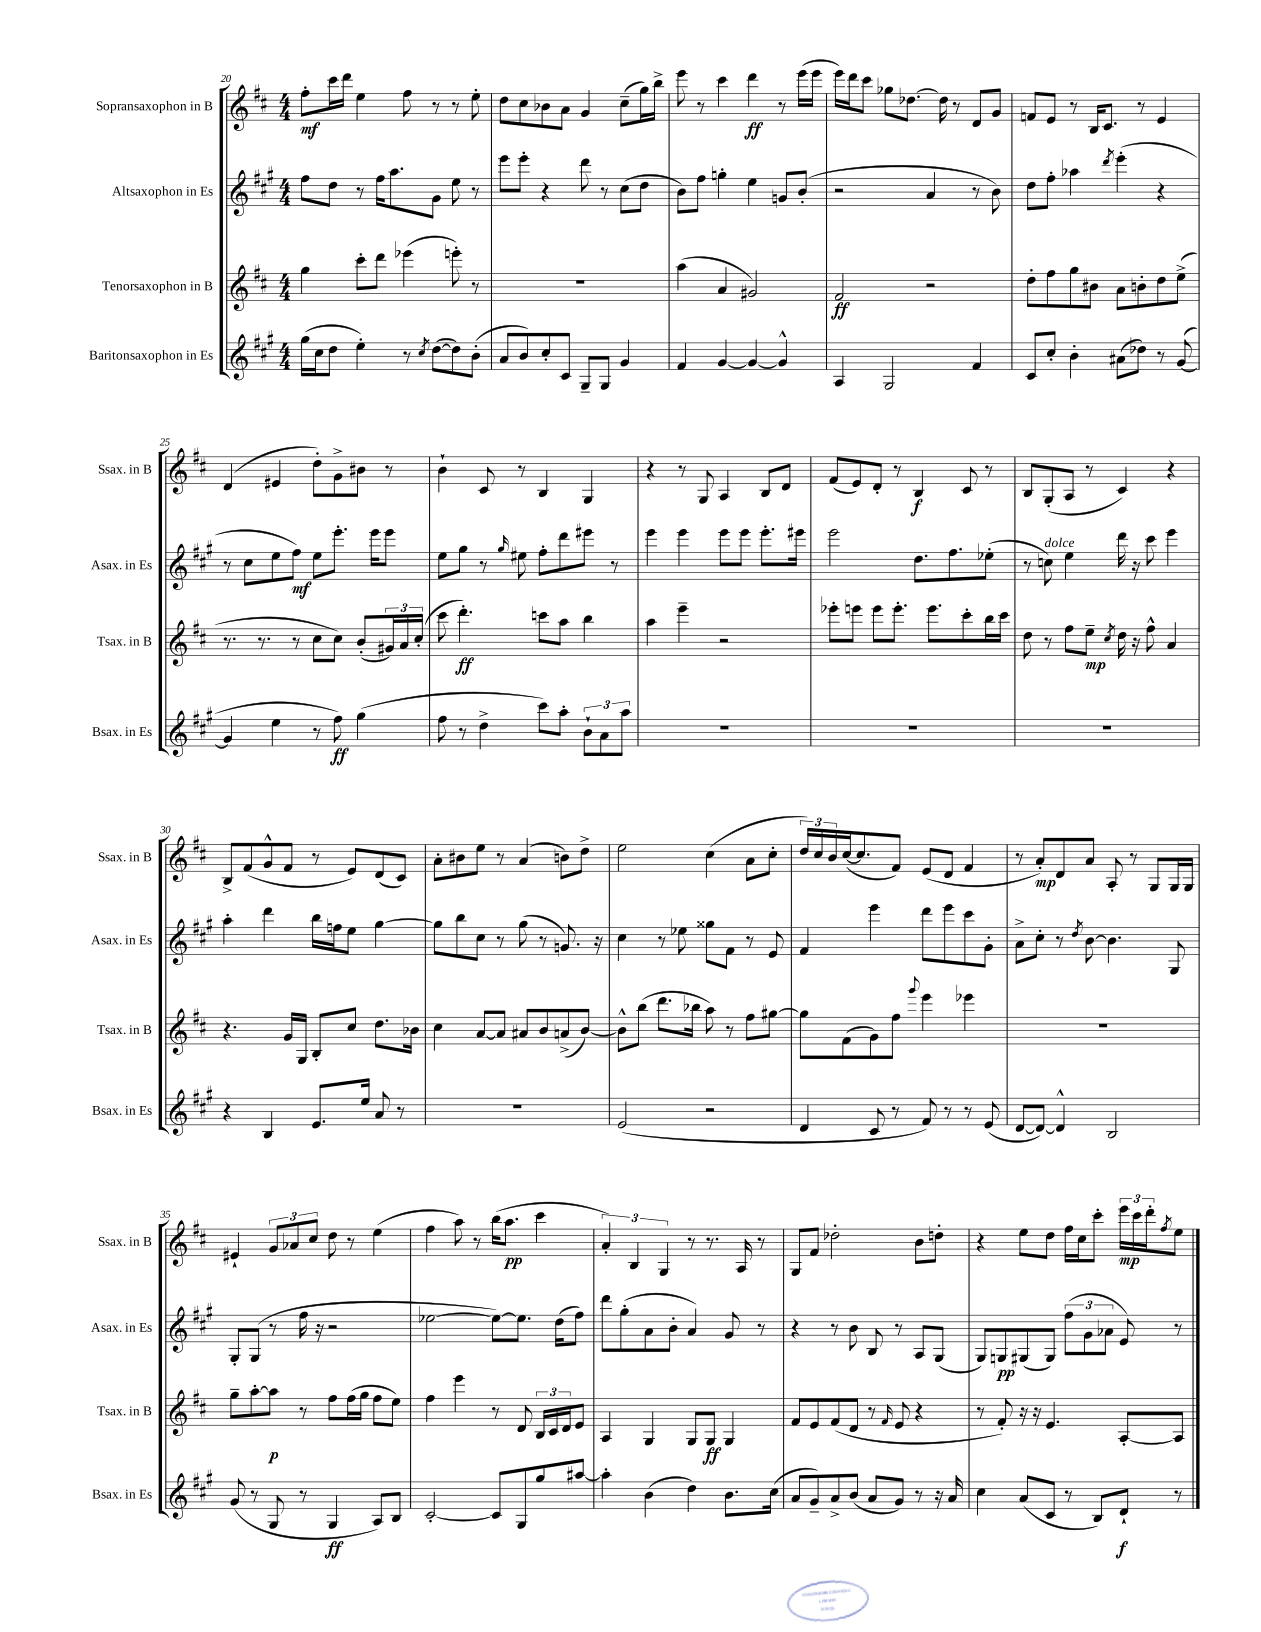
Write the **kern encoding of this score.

**kern	**dynam	**kern	**dynam	**kern	**dynam	**kern	**dynam
*part4	*part4	*part3	*part3	*part2	*part2	*part1	*part1
*staff4	*staff4	*staff3	*staff3	*staff2	*staff2	*staff1	*staff1
*I"Baritonsaxophon in Es	*	*I"Tenorsaxophon in B	*	*I"Altsaxophon in Es	*	*I"Sopransaxophon in B	*
*I'Bsax. in Es	*	*I'Tsax. in B	*	*I'Asax. in Es	*	*I'Ssax. in B	*
*clefG2	*	*clefG2	*	*clefG2	*	*clefG2	*
*k[f#c#g#]	*	*k[f#c#]	*	*k[f#c#g#]	*	*k[f#c#]	*
*M4/4	*	*M4/4	*	*M4/4	*	*M4/4	*
=20	=20	=20	=20	=20	=20	=20	=20
(16gg#\LL	.	4gg\	.	8ff#\L	.	8ff#'\L	mf
16cc#\J	.	.	.	.	.	.	.
8dd\J	.	.	.	8dd\J	.	16ccc#\L	.
.	.	.	.	.	.	16ddd\JJ	.
4ee'\)	.	8ccc#'\L	.	8r	.	4ee\	.
.	.	8ddd\J	.	16ff#\KL	.	.	.
.	.	.	.	8.aa\	.	.	.
8r	.	(4eee-X\	.	.	.	8ff#\	.
8qcc#/	.	.	.	.	.	.	.
([8dd\L	.	.	.	8g#\J	.	8r	.
8dd\])	.	8eeen'\)	.	8ee\	.	8r	.
(8b'\J	.	8r	.	8r	.	8ee'\	.
=21	=21	=21	=21	=21	=21	=21	=21
8a/L	.	1r	.	8eee\L	.	8dd\L	.
8b/)	.	.	.	8eee'\J	.	8cc#\	.
8cc#'/	.	.	.	4r	.	8b-X\	.
8c#/J	.	.	.	.	.	8a\J	.
8G#~/L	.	.	.	8ddd\	.	4g/	.
8G#/J	.	.	.	8r	.	.	.
4g#/	.	.	.	(8cc#\L	.	(8cc#~\L	.
.	.	.	.	8dd\J	.	16gg\L)	.
.	.	.	.	.	.	16bb^\JJ	.
=22	=22	=22	=22	=22	=22	=22	=22
4f#/	.	(4aa\	.	8b\L)	.	8eee\	.
.	.	.	.	8ff#\J	.	8r	.
[4g#/	.	4a/	.	4ggn'\	.	4ccc#\	.
4g#/_	.	2g#X/)	.	4ee\	.	4ddd\	ff
4g#^^/]	.	.	.	8gn/L	.	8r	.
.	.	.	.	(8b'/J	.	(16eee\LL	.
.	.	.	.	.	.	16eee\JJ	.
=23	=23	=23	=23	=23	=23	=23	=23
4A/	.	2f#/	ff	2r	.	16eee\LL)	.
.	.	.	.	.	.	16ddd\J	.
.	.	.	.	.	.	8ccc#\J	.
2G#/	.	.	.	.	.	8gg-X\L	.
.	.	.	.	.	.	[8.dd-X\J	.
.	.	2r	.	4a/	.	.	.
.	.	.	.	.	.	16dd-\]	.
.	.	.	.	.	.	8r	.
4f#/	.	.	.	8r	.	8d/L	.
.	.	.	.	8b\)	.	8g/J	.
=24	=24	=24	=24	=24	=24	=24	=24
8c#/L	.	8dd'\L	.	8dd\L	.	8fn/L	.
8cc#'/J	.	8ff#\	.	8ff#'\J	.	8e/J	.
4b'\	.	8gg\	.	4aa-X\	.	8r	.
.	.	8b#X\J	.	.	.	16B/KL	.
.	.	.	.	.	.	8.c#/J	.
.	.	.	.	8qddd/	.	.	.
(8a#X\L	.	8a\L	.	(4eee'\	.	.	.
8dd-X\J)	.	8bn'\	.	.	.	8r	.
8r	.	8dd\	.	4r	.	4e/	.
([8g#/	.	(8ee^\J	.	.	.	.	.
!!LO:LB:g=z
=25	=25	=25	=25	=25	=25	=25	=25
4g#/]	.	8.r	.	8r	.	(4d/	.
.	.	.	.	8cc#\L	.	.	.
.	.	8.r	.	.	.	.	.
4ee\	.	.	.	8ee\	.	4e#X/	.
.	.	8r	.	8ff#\J)	mf	.	.
8r	.	8cc#\L	.	8ee\L	.	8dd'\L)	.
8ff#\)	ff	8cc#\J)	.	8.eee'\J	.	8g^\	.
(4gg#\	.	(8b'/L	.	.	.	8b#X\J	.
.	.	.	.	16eee\KL	.	.	.
.	.	24g#X/L)	.	8eee\J	.	8r	.
.	.	24a/	.	.	.	.	.
.	.	(24cc#'/JJ	.	.	.	.	.
=26	=26	=26	=26	=26	=26	=26	=26
8ff#\	.	8ccc#\	.	8ee\L	.	4b`\	.
8r	.	4.ddd'\)	ff	8gg#\J	.	.	.
4dd^\	.	.	.	8r	.	8c#/	.
.	.	.	.	16qqgg#/	.	.	.
.	.	.	.	8ee#X\	.	8r	.
8ccc#\L)	.	8cccn\L	.	8ff#'\L	.	4B/	.
8aa'\J	.	8aa\J	.	8ddd\	.	.	.
12b`\L	.	4bb\	.	8eee#X\J	.	4G/	.
12a\	.	.	.	.	.	.	.
.	.	.	.	8r	.	.	.
12aa\J	.	.	.	.	.	.	.
=27	=27	=27	=27	=27	=27	=27	=27
1r	.	4aa\	.	4eee\	.	4r	.
.	.	4eee~\	.	4eee\	.	8r	.
.	.	.	.	.	.	8G/	.
.	.	2r	.	8eee\L	.	4A/	.
.	.	.	.	8eee\J	.	.	.
.	.	.	.	8.eee'\L	.	8B/L	.
.	.	.	.	.	.	8d/J	.
.	.	.	.	16eee#X\Jk	.	.	.
=28	=28	=28	=28	=28	=28	=28	=28
1r	.	8eee-X'\L	.	2eee\	.	(8f#/L	.
.	.	8eeen\J	.	.	.	8e/)	.
.	.	8eee\L	.	.	.	8d'/J	.
.	.	8.eee'\J	.	.	.	8r	.
.	.	.	.	8.dd\L	.	4B/	f
.	.	8.eee\L	.	.	.	.	.
.	.	.	.	8.ff#\	.	.	.
.	.	8ccc#'\	.	.	.	8c#/	.
.	.	16bb\L	.	(8ee-X'\J	.	8r	.
.	.	16ccc#\JJ	.	.	.	.	.
=29	=29	=29	=29	=29	=29	=29	=29
1r	.	8dd\	.	8r	.	8B/L	.
!	!	!	!	!LO:TX:a:i:t=dolce	!	!	!
.	.	8r	.	8ccn\)	.	(8G'/	.
.	.	8ff#\L	.	4ee\	.	8A/J	.
.	.	8ee~\J	mp	.	.	8r	.
.	.	8qcc#/	.	.	.	.	.
.	.	16dd\	.	16ddd\	.	4c#/)	.
.	.	16r	.	16r	.	.	.
.	.	8ff#^^\	.	8ccc#\	.	.	.
.	.	4a/	.	4eee\	.	4r	.
!!LO:LB:g=z
=30	=30	=30	=30	=30	=30	=30	=30
4r	.	4.r	.	4aa'\	.	8B^/L	.
.	.	.	.	.	.	(8f#/	.
4B/	.	.	.	4ddd\	.	8g^^/	.
.	.	16g/LL	.	.	.	8f#/J	.
.	.	16G/JJ	.	.	.	.	.
8.e/L	.	8B'/L	.	16bb\LL	.	8r	.
.	.	.	.	16ffn\J	.	.	.
.	.	8cc#/J	.	8ee\J	.	8e/L)	.
16ee/Jk	.	.	.	.	.	.	.
8a/	.	8.dd\L	.	[4gg#\	.	(8d/	.
8r	.	.	.	.	.	8c#/J)	.
.	.	16b-X\Jk	.	.	.	.	.
=31	=31	=31	=31	=31	=31	=31	=31
1r	.	4cc#\	.	8gg#\L]	.	8a'\L	.
.	.	.	.	8bb\	.	8b#X\	.
.	.	[8a/L	.	8cc#\J	.	8ee\J	.
.	.	8a/J]	.	8r	.	8r	.
.	.	8a#X/L	.	(8gg#\	.	(4a/	.
.	.	8b/	.	8r	.	.	.
.	.	(8an^/	.	8.gn/)	.	8bn\L)	.
.	.	[8b/J)	.	.	.	8dd^\J	.
.	.	.	.	16r	.	.	.
=32	=32	=32	=32	=32	=32	=32	=32
(2e/	.	8b^^\L]	.	4cc#\	.	2ee\	.
.	.	(8bb\J	.	.	.	.	.
.	.	8.ddd\L	.	8r	.	.	.
.	.	.	.	8ee-X\	.	.	.
.	.	16bb-X\Jk	.	.	.	.	.
2r	.	8aa\)	.	8gg##X\L	.	(4cc#\	.
.	.	8r	.	8f#\J	.	.	.
.	.	8ff#\L	.	8r	.	8a\L	.
.	.	[8gg#X\J	.	8e/	.	8cc#'\J	.
=33	=33	=33	=33	=33	=33	=33	=33
4d/	.	8gg#\L]	.	4f#/	.	24dd/LL)	.
.	.	.	.	.	.	24cc#/	.
.	.	.	.	.	.	24b/	.
.	.	(8f#\	.	.	.	([16cc#/J	.
.	.	.	.	.	.	8.cc#/]	.
8c#/	.	8g\)	.	4eee\	.	.	.
8r	.	8ff#\J	.	.	.	8f#/J)	.
.	.	8qqggg/	.	.	.	.	.
8f#/)	.	4eee\	.	8ddd\L	.	(8e/L	.
8r	.	.	.	8eee\	.	8d/J	.
8r	.	4eee-X\	.	8ccc#\	.	4f#/	.
(8e/	.	.	.	8g#'\J	.	.	.
=34	=34	=34	=34	=34	=34	=34	=34
[8d/L	.	1r	.	8a^\L	.	8r	.
8d/J_)	.	.	.	8cc#'\J	.	8a'/L)	mp
4d^^/]	.	.	.	8r	.	8d/	.
.	.	.	.	8qdd/	.	.	.
.	.	.	.	[8b\	.	8a/J	.
2B/	.	.	.	4.b\]	.	8A'/	.
.	.	.	.	.	.	8r	.
.	.	.	.	.	.	8G/L	.
.	.	.	.	8G#/	.	16G/L	.
.	.	.	.	.	.	16G/JJ	.
!!LO:LB:g=z
=35	=35	=35	=35	=35	=35	=35	=35
(8g#/	.	8gg~\L	.	8G#'/L	.	4e#X`/	.
8r	.	[8aa'\	.	(8G#/J	.	.	.
8G#/	.	8aa\J]	p	8r	.	12g/L	.
.	.	.	.	.	.	12a-X/	.
8r	.	8r	.	16ff#\	.	.	.
.	.	.	.	.	.	12cc#/J	.
.	.	.	.	16r	.	.	.
4G#/	ff	8ff#\L	.	2r	.	8dd\	.
.	.	(16ff#\L	.	.	.	8r	.
.	.	16gg\JJ	.	.	.	.	.
8A/L)	.	8ff#\L	.	.	.	(4ee\	.
8B/J	.	8ee\J)	.	.	.	.	.
=36	=36	=36	=36	=36	=36	=36	=36
[2c#'/	.	4ff#\	.	[2ee-X\	.	4ff#\	.
.	.	4eee\	.	.	.	8aa\)	.
.	.	.	.	.	.	8r	.
8c#/L]	.	8r	.	8ee-\L_)	.	(16bb\KL	.
.	.	.	.	.	.	8.aa\J	pp
8G#/	.	8d/	.	8.ee-\J]	.	.	.
8gg#/	.	24B/LL	.	.	.	4ccc#\	.
.	.	24c#/	.	.	.	.	.
.	.	.	.	(16dd\KL	.	.	.
.	.	24d/J	.	.	.	.	.
[8aa#X/J	.	8e/J	.	8ff#\J)	.	.	.
=37	=37	=37	=37	=37	=37	=37	=37
4aa#'\]	.	4A/	.	8ddd\L	.	6a'/)	.
.	.	.	.	(8gg#'\	.	.	.
.	.	.	.	.	.	6B/	.
(4b\	.	4G/	.	8a\	.	.	.
.	.	.	.	.	.	6G/	.
.	.	.	.	8b'\J	.	.	.
4dd\)	.	8G/L	.	4a/)	.	8r	.
.	.	8G/J	ff	.	.	8.r	.
8.b\L	.	4G/	.	8g#/	.	.	.
.	.	.	.	.	.	16A/	.
.	.	.	.	8r	.	8r	.
(16cc#\Jk	.	.	.	.	.	.	.
=38	=38	=38	=38	=38	=38	=38	=38
8a/L	.	8f#/L	.	4r	.	8G/L	.
8g#~/)	.	8e/	.	.	.	8f#/J	.
8a^/	.	(8f#/	.	8r	.	2dd-X'\	.
(8b/J	.	8d/J	.	8b\	.	.	.
8a/L	.	8r	.	8B/	.	.	.
.	.	16qqf#/	.	.	.	.	.
8g#/J)	.	8e/	.	8r	.	.	.
8r	.	4r	.	8A/L	.	8b\L	.
16r	.	.	.	(8G#/J	.	8ddn'\J	.
16a/	.	.	.	.	.	.	.
=39	=39	=39	=39	=39	=39	=39	=39
4cc#\	.	8r	.	8G#/L)	.	4r	.
.	.	8f#'/)	.	8Gn/	pp	.	.
(8a/L	.	16r	.	(8G#X/	.	8ee\L	.
.	.	16r	.	.	.	.	.
8c#/J	.	4.e/	.	8G#/J)	.	8dd\J	.
8r	.	.	.	(12ff#\L	.	16ff#\LL	.
.	.	.	.	.	.	16cc#\J	.
.	.	.	.	12g#\	.	.	.
8B/L)	.	.	.	.	.	8ccc#'\J	.
.	.	.	.	12a-X\J	.	.	.
8d`/J	f	[8A'/L	.	8e/)	.	24eee\LL	mp
.	.	.	.	.	.	24ccc#\	.
.	.	.	.	.	.	24ddd'\J	.
.	.	.	.	.	.	8qff#/	.
8r	.	8A/J]	.	8r	.	8ee\J	.
==	==	==	==	==	==	==	==
*-	*-	*-	*-	*-	*-	*-	*-
